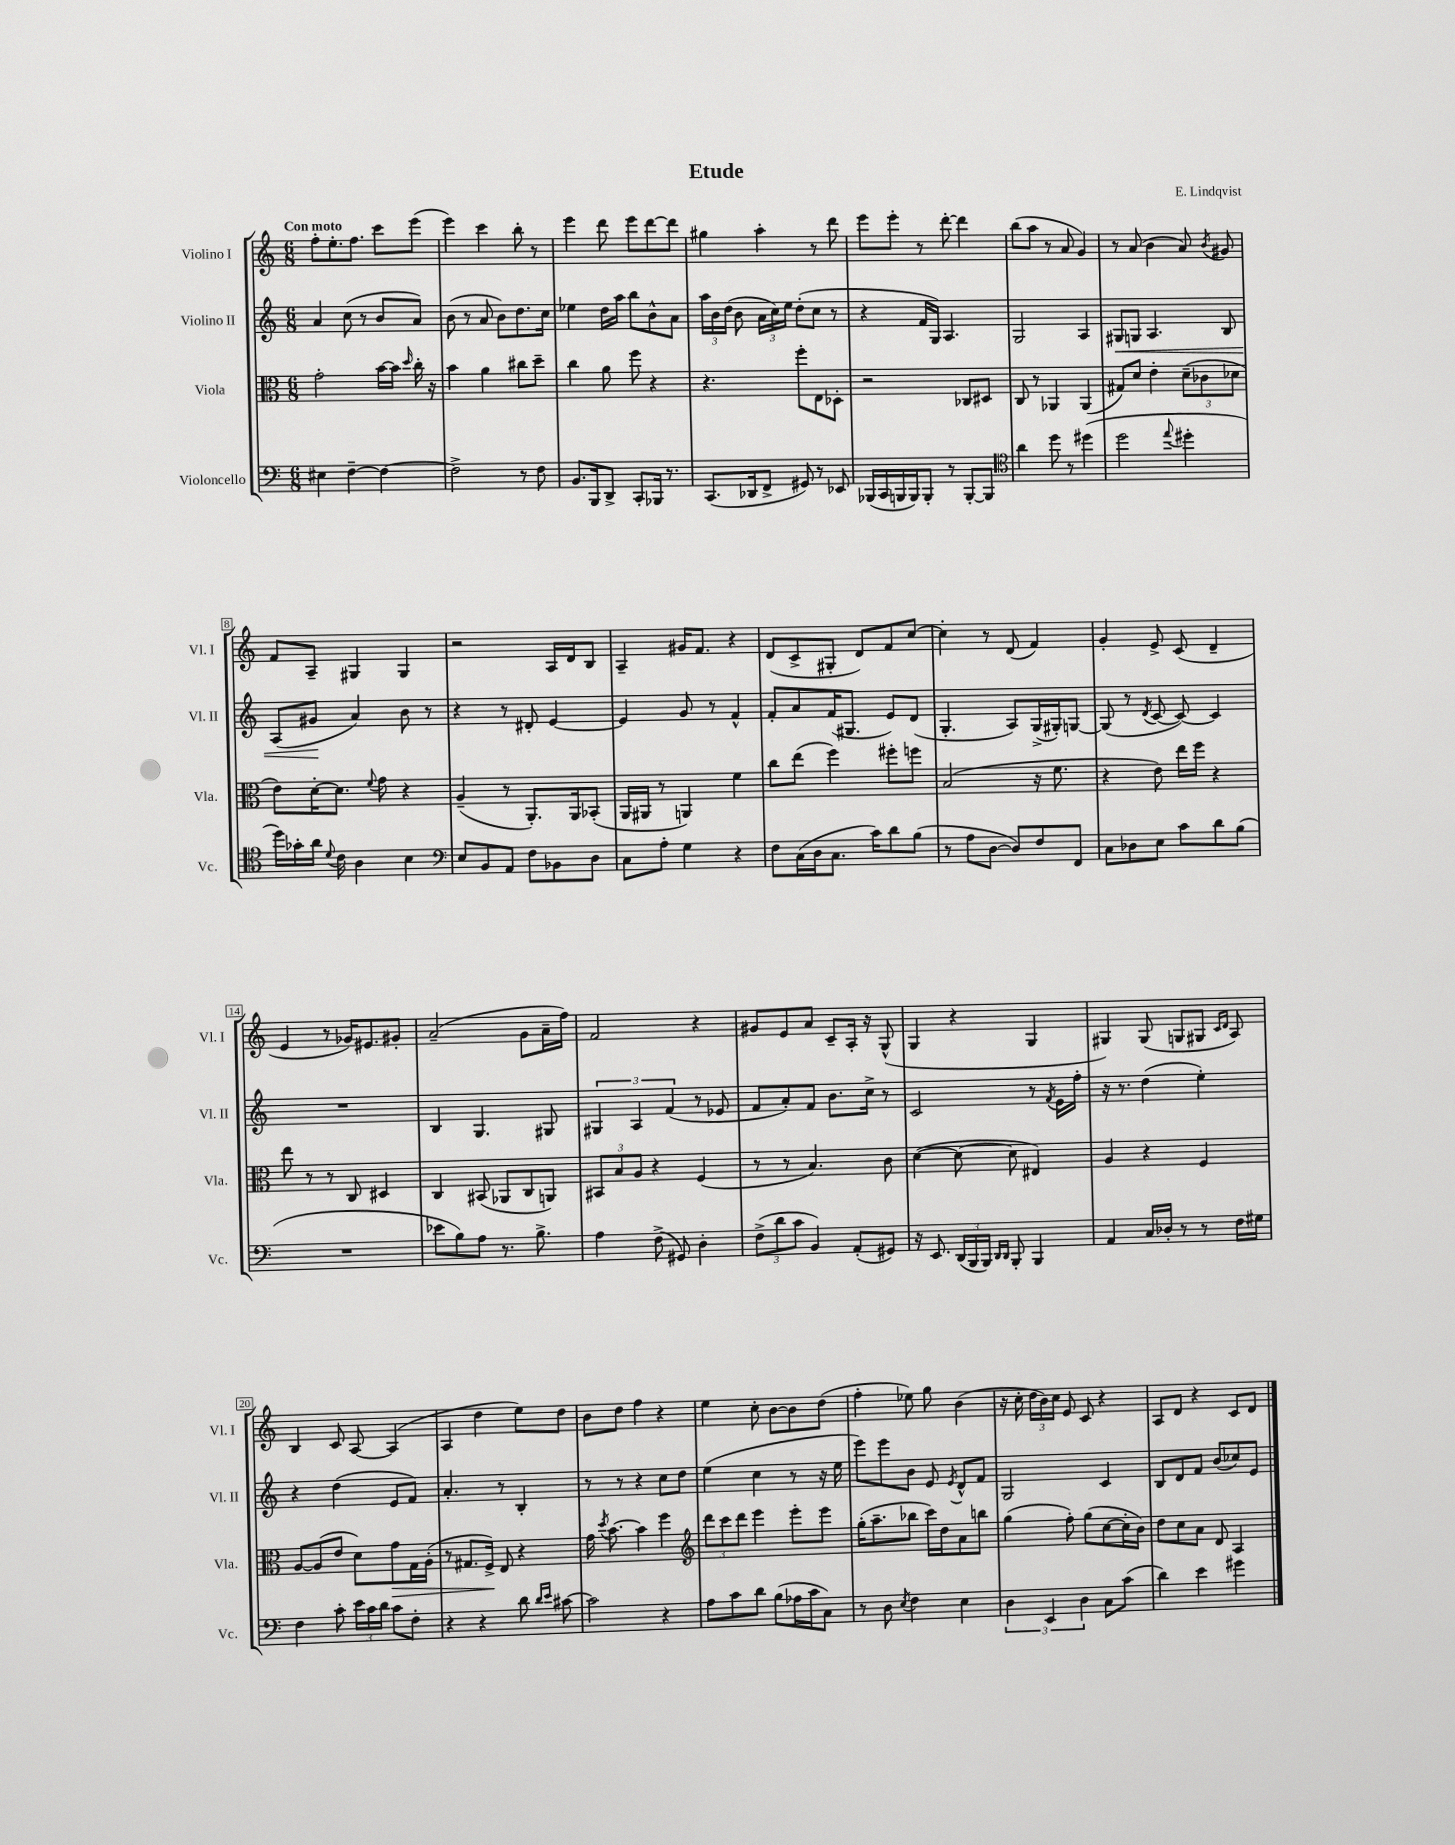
\header { title = "Etude" composer = "E. Lindqvist" }
<<
\new StaffGroup <<
\new Staff = "s0" \with { instrumentName = "Violino I" shortInstrumentName = "Vl. I" } {
    \clef treble \key c \major \numericTimeSignature \time 6/8 \tempo "Con moto"
    \autoBeamOff f''8[-. e''8.-. f''8.] c'''8[ e'''8]( |
    e'''4) c'''4 b''8-. r8 |
    e'''4 d'''8 e'''8[ d'''8~ d'''8] |
    gis''4 a''4-. r8 d'''8 |
    e'''8[ e'''8]-. r8 d'''8~-. d'''4 |
    b''8[( a''8] r8 a'8 g'4) |
    r8 a'8( b'4 a'8) \acciaccatura { b'8 } gis'8 |
    f'8[ a8]-- gis4 gis4 |
    r2 a16[ d'16 b8] |
    a4-- gis'16[ f'8.] r4 |
    d'8[( c'8-> gis8]-. d'8[) f'8 c''8]~ |
    c''4-. r8 d'8( f'4) |
    g'4-. e'8-> c'8( d'4-- |
    e'4 r8 ges'16[) eis'8. gis'8]-. |
    a'2--( g'8[ a'16-- f''16]) |
    f'2 r4 |
    gis'8[ e'8 a'8] c'8[-- a16]-. r16 g8-^( |
    g4 r4 g4 |
    gis4) gis8( g8[ gis8] \grace { c'16[ d'16] } a8) |
    b4 c'8 a8~ a4( |
    a4 d''4 e''8[) d''8] |
    b'8[ d''8] f''4 r4 |
    e''4 c''8-. b'8[~ b'8 d''8]( |
    f''4-. ees''8) g''8 b'4( |
    r16 c''16-. \tuplet 3/2 { d''16[ b'16) c''16] } e'8 c'8 r4 |
    a8[ d'8] r4 c'8[ d'8] \bar "|." |
}
\new Staff = "s1" \with { instrumentName = "Violino II" shortInstrumentName = "Vl. II" } {
    \clef treble \key c \major \numericTimeSignature \time 6/8
    \autoBeamOff a'4 c''8( r8 b'8[ a'8]) |
    b'8( r8 a'8 b'8[) d''8. c''16] |
    ees''4 d''16[ a''16] b''8[ b'8-^ a'8] |
    \tuplet 3/2 { a''16[ b'16 d''16]( } b'8 \tuplet 3/2 { a'16[ c''16) e''16] } d''8[-.( c''8] r8 |
    r4 f'16[ g16]) a4. |
    g2 a4 |
    gis8[\< g8] a4. b8 |
    a8[( gis'8]\! a'4) b'8 r8 |
    r4 r8 dis'8-. e'4~ |
    e'4 g'8 r8 f'4-^ |
    f'8[-. a'8 f'16( gis8.] e'8[) d'8]( |
    g4.-. a8[) g16->( gis16-.) g8]~ |
    g8( r8 \acciaccatura { d'8 } c'8~ c'8~) c'4 |
    R2. |
    b4 g4. gis8 |
    \tuplet 3/2 { gis4 a4 f'4( } r8 ees'8 |
    f'8[ a'8-.) f'8] b'8.[ c''16]-> r8 |
    c'2 r8 \acciaccatura { f'8 } e'16[ f''16]-. |
    r16 r8. d''4( e''4-.) |
    r4 d''4( e'8[ f'8]) |
    a'4.-. r8 b4-. |
    r8 r8 r4 c''8[ d''8] |
    e''4( c''4 r8 r16 e''16 |
    e'''8[) e'''8 b'8] e'8 \acciaccatura { e'8 } d'8[-^ f'8] |
    g2 c'4 |
    b8[ d'8 f'8] b'8[( ces''8) e'8] \bar "|." |
}
\new Staff = "s2" \with { instrumentName = "Viola" shortInstrumentName = "Vla." } {
    \clef alto \key c \major \numericTimeSignature \time 6/8
    \autoBeamOff g'2-. b'16[~ b'16] \grace { d''16 } c''16-. r16 |
    b'4 a'4 cis''8[ d''8]-- |
    c''4 a'8 f''8 r4 |
    r4. f''8[-. e8 des8]-. |
    r2 ces8[ dis8] |
    c8 r8 aes,4 aes,4( |
    gis8[) d'8] e'4-. \tuplet 3/2 { d'8[--( ces'8 des'8] } |
    e'8[) d'16~-. d'8.] \appoggiatura { f'8 } g'8 r4 |
    a4--( r8 a,8.[-.) a,16 bes,8]-.( |
    a,16[ ais,16] r8 a,4) f'4 |
    c''8[ e''8]( f''4) fis''8[-. f''8] |
    b2( r16 f'8. |
    r4 e'8) e''16[ f''16] r4 |
    e''8 r8 r8 c8 dis4 |
    c4 bis,8( aes,8[ c8 a,8]) |
    \tuplet 3/2 { bis,8[ b8 a8] } r4 f4( |
    r8 r8 b4.) c'8 |
    d'4~( d'8~ d'8 eis4) |
    a4 r4 f4 |
    a8[~ a8( e'8] d'8[) g'8\> g16 a16]-.( |
    r8 gis8.[ f16]->\!) e8 r4 |
    g'16 \acciaccatura { d''8 } b'8.~ b'4 f''4 |
    \clef treble \tuplet 3/2 { d'''8[ c'''8 d'''8] } e'''4 e'''8[-. e'''8] |
    g''16[-.( a''8.-- bes''8] c'''16[) d''16 a'8 b''8] |
    g''4( f''8-.) g''8[( c''8~ c''16-. b'16]) |
    d''8[ c''8 a'8] d'8 a4 \bar "|." |
}
\new Staff = "s3" \with { instrumentName = "Violoncello" shortInstrumentName = "Vc." } {
    \clef bass \key c \major \numericTimeSignature \time 6/8
    \autoBeamOff eis4 f4~-- f4~ |
    f2-> r8 f8 |
    b,8.[ b,,16 d,8]-> c,8[-. bes,,16] r8. |
    c,8.[( des,16 f,8]-> gis,8) r8 ees,8 |
    bes,,16[( c,16 b,,16 b,,16) b,,8]-. r8 b,,8[~-. b,,8] |
    \clef tenor a'4 d''8 r8 dis''4( |
    d''2 \appoggiatura { e''8 } dis''4-. |
    d''16[) ges'16-. a'16] \appoggiatura { d'8 } c'16 a4 b4 |
    \clef bass e8[ b,8 a,8] f8[ bes,8 d8] |
    c8[ a8]-. g4 r4 |
    f8[ c16( d16 c8.] c'16[) d'8 b8]( |
    r8 a8[ d8]~ d8[) f8 f,8] |
    c8[ des8 e8] c'8[ d'8 b8]( |
    R2. |
    ees'8[ b8) a8] r8. b8.-> |
    a4 f8->( gis,8) d4-. |
    \tuplet 3/2 { f8[->( d'8 c'8] } b,4) a,8[-.( gis,8]) |
    r16 e,8. \tuplet 3/2 { d,16[( b,,16 b,,16]) } \grace { d,16[ d,16] } b,,8-. b,,4 |
    a,4 c16[ des16]-. r8 r8 f16[ gis16] |
    f4 c'8-. \tuplet 3/2 { e'16[ c'16 d'16] } c'8[ f8]-. |
    r4 r4 d'8 \grace { d'16[ e'16] } cis'8~ |
    cis'2 r4 |
    a8[ c'8 d'8] b8[( aes16 c'16 c8]) |
    r8 d8 \acciaccatura { e8 } f4 e4 |
    \tuplet 3/2 { d4 e,4 d4 } c8[ c'8]( |
    d'4) e'4 gis'4 \bar "|." |
}
>>
>>
\layout { \context { \Score \override BarNumber.stencil = #(make-stencil-boxer 0.1 0.3 ly:text-interface::print) } }
